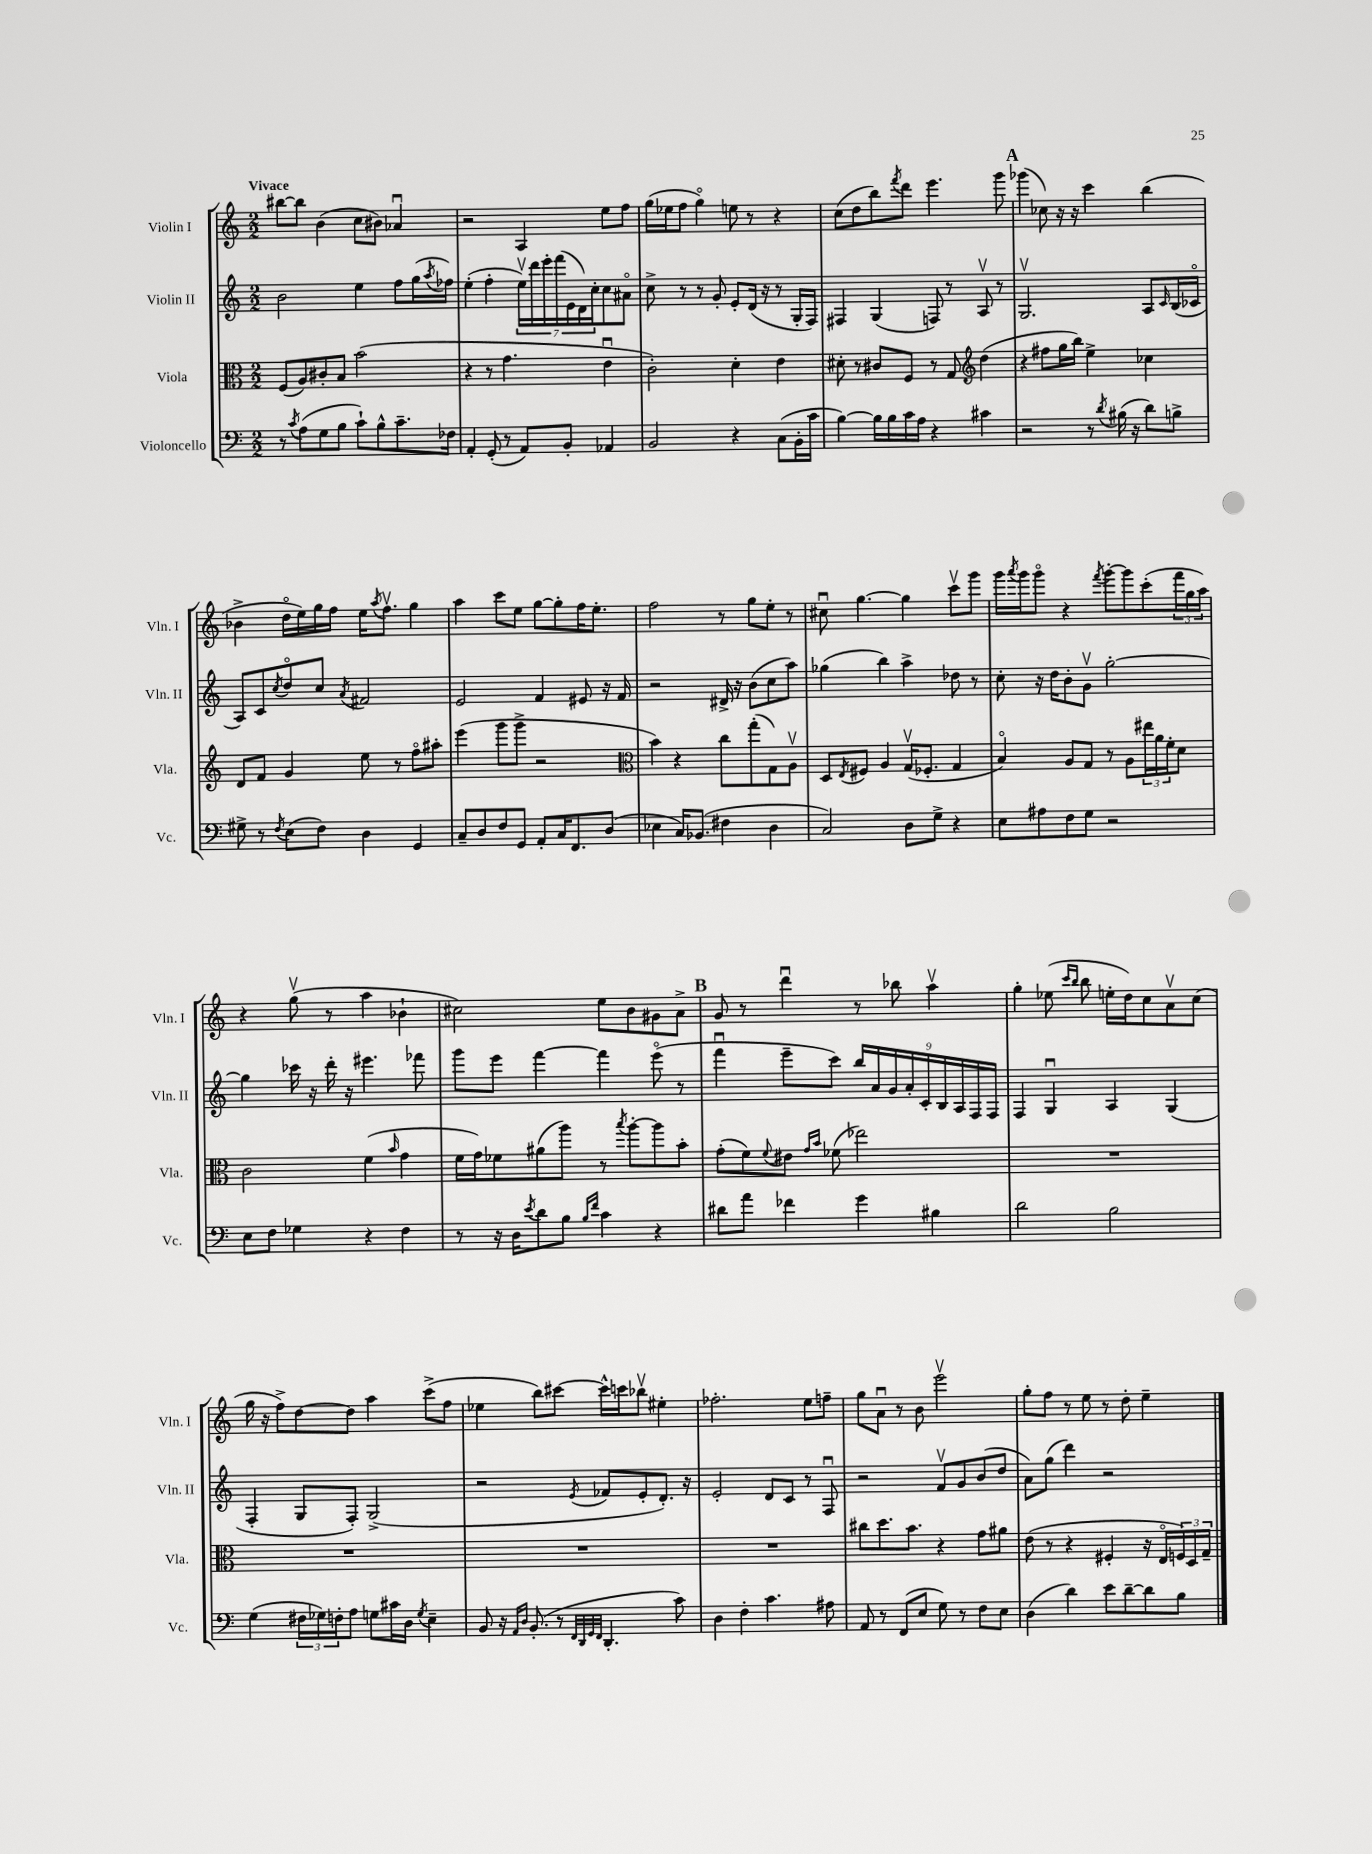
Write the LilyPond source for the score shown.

<<
\new StaffGroup <<
\new Staff = "s0" \with { instrumentName = "Violin I" shortInstrumentName = "Vln. I" } {
    \clef treble \key c \major \numericTimeSignature \time 2/2 \tempo "Vivace"
    bis''8~ bis''8 b'4( c''8 bis'8) aes'4\downbow |
    r2 a4 e''8 f''8 |
    g''16( ees''16 f''8 g''4\flageolet) e''8 r8 r4 |
    c''8( d''8 b''8) \acciaccatura { f'''8 } d'''8 e'''4. g'''8 |
    \mark \markup { \bold "A" } ges'''4( ces''8) r16 r16 c'''4 b''4( |
    bes'4-> d''16\flageolet e''16) g''16 f''16 e''16 \acciaccatura { a''8 } f''8.\upbow g''4 |
    a''4 c'''8 e''8 g''8~ g''8-. f''16 e''8.-. |
    f''2 r8 g''8 e''8-. r8 |
    cis''8\downbow g''4.~ g''4 c'''8\upbow g'''8 |
    g'''16 \acciaccatura { a'''8 } g'''16 g'''8\flageolet r4 \acciaccatura { f'''8 } g'''8~-. g'''8 c'''8-.( \tuplet 3/2 { f'''16 g''16 a''16) } |
    r4 g''8\upbow( r8 a''4 bes'4-! |
    cis''2) e''8 b'8 gis'8 a'8-> |
    \mark \markup { \bold "B" } g'8 r8 d'''4\downbow r8 bes''8 a''4\upbow |
    g''4-. ees''8( \grace { c'''16 b''16 } b''8 e''16-. d''16) c''8 a'8\upbow c''8( |
    g''16 r16 f''8->) d''8~ d''8 a''4 c'''8->( f''8 |
    ees''4 b''8) cis'''8~ cis'''16-^ c'''16 bes''8\upbow eis''4-. |
    fes''2.-. e''8 f''8-- |
    g''8 a'8\downbow r8 b'8 e'''2\upbow |
    g''8-. f''8 r8 e''8 r8 d''8-. e''4-- \bar "|." |
}
\new Staff = "s1" \with { instrumentName = "Violin II" shortInstrumentName = "Vln. II" } {
    \clef treble \key c \major \numericTimeSignature \time 2/2
    b'2 e''4 f''8 g''16( \acciaccatura { a''8 } fes''16) |
    e''4-.( f''4-. \tuplet 7/4 { e''16\upbow) d'''16 e'''16-. f'''16( e'16 d'16) c''16-. } c''8 ais'8\flageolet |
    c''8-> r8 r8 g'8-. e'8-. d'16( r16 r8 g16-. f16) |
    fis4 g4( f8) r8 a8\upbow r8 |
    \mark \markup { \bold "A" } g2.\upbow a8 \grace { c'16 } b16( ces'16\flageolet |
    a8) c'8 \acciaccatura { c''8 } d''8\flageolet c''8 \acciaccatura { a'8 } fis'2 |
    e'2 f'4 eis'8 r16 f'16 |
    r2 dis'16-> r16 b'8( c''8 a''8) |
    ges''4( b''4) a''4-> des''8 r8 |
    c''8-. r16 d''16 b'8-. g'8\upbow g''2~-. |
    g''4 ces'''16 r16 d'''16-. r16 eis'''4. fes'''8 |
    g'''8 e'''8 f'''4~ f'''4 e'''8\flageolet( r8 |
    \mark \markup { \bold "B" } f'''4\downbow e'''8-- c'''8) \tuplet 9/8 { b''16 a'16 g'16 a'16-. c'16-. b16 a16 f16 f16 } |
    f4 g4\downbow a4 g4( |
    f4-. g8 f8-.) g2->( |
    r2 \acciaccatura { e'8 } fes'8 e'8-. d'8.-.) r16 |
    e'2-. d'8 c'8 r8 f8\downbow |
    r2 f'8\upbow g'8 b'8( d''8 |
    a'8) g''8( d'''4) r2 \bar "|." |
}
\new Staff = "s2" \with { instrumentName = "Viola" shortInstrumentName = "Vla." } {
    \clef alto \key c \major \numericTimeSignature \time 2/2
    f8( a8) cis'8-. b8 b'2( |
    r4 r8 g'4. e'4\downbow |
    c'2-.) d'4-. e'4 |
    dis'8-. r8 cis'8 f8 r8 g8 \clef treble d''4( |
    \mark \markup { \bold "A" } r4 fis''8 g''16 b''16) e''4-> ces''4 |
    d'8 f'8 g'4 e''8 r8 f''8\flageolet ais''8-. |
    e'''4( g'''8 g'''8-> r2 |
    \clef alto b'4) r4 c''8 g''8-.( g8) a8\upbow |
    d8 \acciaccatura { e8 } fis8 a4 g16\upbow( fes8.-. g4 |
    b4\flageolet) a8 g8 r8 a8 \tuplet 3/2 { eis''16 a'16 f'16-. } d'8 |
    c'2 f'4( \grace { b'16 } g'4 |
    f'16 g'16) fes'8 ais'8( a''8) r8 \acciaccatura { b''8 } a''8~-. a''8 b'8-. |
    \mark \markup { \bold "B" } g'8-.( f'8) \appoggiatura { f'8 } eis'8 \grace { g'16 b'16 } fes'8( ees''2) |
    R1 |
    R1 |
    R1 |
    R1 |
    cis''8 d''8. b'8. r4 g'8 ais'8 |
    e'8( r8 r4 fis4-. r16 e16\flageolet \tuplet 3/2 { f16) d16 g16-- } \bar "|." |
}
\new Staff = "s3" \with { instrumentName = "Violoncello" shortInstrumentName = "Vc." } {
    \clef bass \key c \major \numericTimeSignature \time 2/2
    r8 \acciaccatura { c'8 } a8( g8 b8 c'8-!) b8-^ c'8.-- fes16 |
    a,4-. g,8-.( r8 a,8) b,8-. aes,4 |
    b,2 r4 c8( b,16-. c'16 |
    b4~) b16 b16 c'16 a16 r4 cis'4 |
    \mark \markup { \bold "A" } r2 r8 \acciaccatura { d'8 } bis16( r16 d'8) b8-> |
    gis8-> r8 \acciaccatura { f8 } e8( f8) d4 g,4 |
    c8-- d8 f8 g,8 a,8-. c16 f,8. d8( |
    ees4 c16) bes,8.( fis4 d4 |
    c2) d8 g8-> r4 |
    e8 ais8 f8 g8 r2 |
    e8 f8 ges4 r4 f4 |
    r8 r16 d16 \acciaccatura { e'8 } d'8 b8 \grace { b16 f'16 } c'4 r4 |
    \mark \markup { \bold "B" } dis'8 a'8 fes'4 g'4 bis4 |
    d'2 b2 |
    g4( \tuplet 3/2 { fis16 ges16) f16-. } a8 g8 cis'16 d16 \acciaccatura { g8 } e4-- |
    b,8 r16 \grace { a,16 d16 } b,8.-.( r8 \grace { f,32 d,32 g,32 f,32 } d,4.-. c'8) |
    d4 f4-. c'4. ais8 |
    a,8 r8 f,8( e8 g8) r8 f8 e8 |
    d4( d'4) e'8 d'8~-- d'8 b8 \bar "|." |
}
>>
>>
\layout { \context { \Score \remove "Bar_number_engraver" } }
